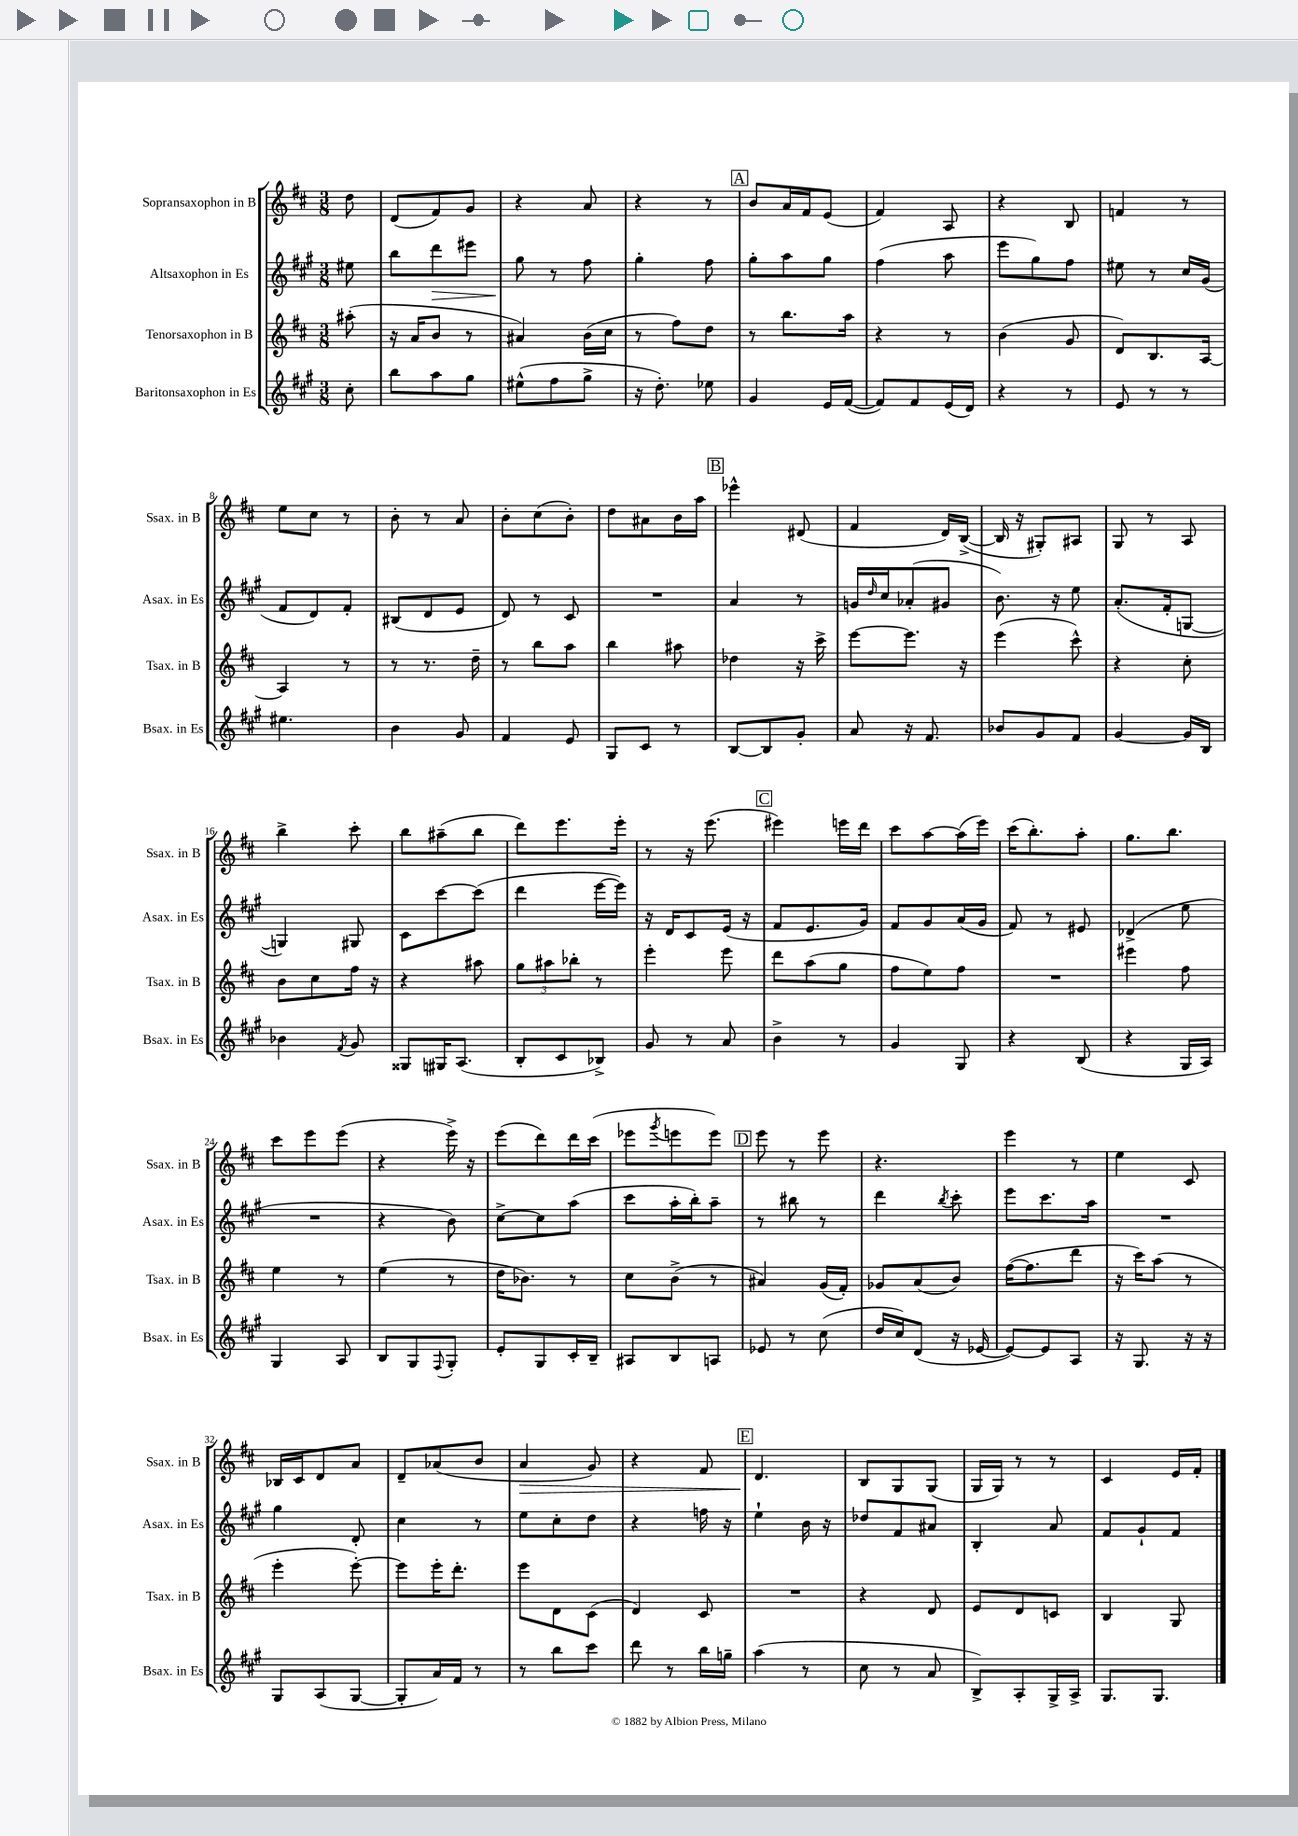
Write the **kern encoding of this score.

**kern	**kern	**kern	**kern
*staff4	*staff3	*staff2	*staff1
*clefG2	*clefG2	*clefG2	*clefG2
*k[f#c#g#]	*k[f#c#]	*k[f#c#g#]	*k[f#c#]
*M3/8	*M3/8	*M3/8	*M3/8
8cc#'	(8aa#'	8ee#	8dd
=	=	=	=
8bb	16r	8bb	(8d
.	16a	.	.
8aa	8b	8ddd	8f#)
8gg#	8r	8eee#	8g
=	=	=	=
(8ee#^^	4a#)	8gg#	4r
8ff#	.	8r	.
8gg#^	(16b	8ff#	8a
.	16cc#	.	.
=	=	=	=
16r	8r	4gg#'	4r
8.dd')	.	.	.
.	8ff#)	.	.
8ee-	8dd	8ff#	8r
=	=	=	=
4g#	8r	8gg#'	8b
.	8.bb	8aa	16a
.	.	.	16f#
16e	.	8gg#	(8e
([16f#	16aa	.	.
=	=	=	=
8f#])	4r	(4ff#	4f#)
8f#	.	.	.
(16e	8r	8aa	8A
16d)	.	.	.
=	=	=	=
4r	(4b	8eee	4r
.	.	8gg#)	.
8r	8g	8ff#	8B
=	=	=	=
8e	8d)	8ee#	4f
8r	8.B	8r	.
8r	.	16cc#	8r
.	[16A	(16g#	.
=	=	=	=
4.ee#	4A]	8f#	8ee
.	.	8d)	8cc#
.	8r	8f#'	8r
=	=	=	=
4b	8r	(8B#	8b'
.	8.r	8d	8r
8g#	.	8e	8a
.	16dd~	.	.
=	=	=	=
4f#	8r	8d)	8b'
.	8bb	8r	(8cc#
8e	8aa	8c#	8b')
=	=	=	=
8G#	4bb	4.r	8dd
8c#	.	.	8a#
8r	8aa#	.	16b
.	.	.	16aa
=	=	=	=
[8B	4dd-	4a	4eee-^^
8B]	.	.	.
8g#'	16r	8r	(8d#
.	16ccc#^	.	.
=	=	=	=
8a	[8eee	16g	4f#
.	.	16qqdd	.
.	.	16cc#	.
16r	8.eee]	(8a-'	.
8.f#	.	.	.
.	.	8g#	16d)
.	16r	.	([16B^
=	=	=	=
8b-	(4eee	8.b)	16B]
.	.	.	16r
8g#	.	.	8G#')
.	.	16r	.
8f#	8ccc#^^)	8ee	8A#
=	=	=	=
[4g#	4r	(8.a'	8G
.	.	.	8r
.	.	16f#'	.
16g#]	8cc#'	[8G	8A
16B	.	.	.
=	=	=	=
4b-	8b	4G])	4bb^
.	8cc#	.	.
8qf#	.	.	.
8g#	16ff#	8G#	8ccc#'
.	16r	.	.
=	=	=	=
8G##	4r	8c#	8bb
16G#	.	[8ccc#	(8aa#~
(8.A	.	.	.
.	8aa#	(8ccc#]	8bb
=	=	=	=
8B'	12gg	4ddd	8ddd)
.	12aa#	.	.
8c#	.	.	8.eee
.	12bb-'	.	.
8B-^)	8r	[16eee	.
.	.	16eee])	16eee'
=	=	=	=
8g#	4eee'	16r	8r
.	.	16d	.
8r	.	8c#	16r
.	.	.	(8.eee
8a	8eee	(16e	.
.	.	16r	.
=	=	=	=
4b^	8ddd	8f#	4eee#)
.	(8aa	8.e	.
8r	8gg	.	16eee
.	.	16g#)	16ddd
=	=	=	=
4g#	8ff#	8f#	8ccc#
.	8ee)	8g#	[8aa
8G#	8ff#	(16a	(16aa]
.	.	16g#	16eee)
=	=	=	=
4r	4.r	8f#)	(16ccc#
.	.	.	8.bb')
.	.	8r	.
(8B	.	8e#	8aa'
=	=	=	=
4r	4eee#	(4d-^	8.gg
.	.	.	8.bb
16G#	8ff#	8ee	.
16A)	.	.	.
=	=	=	=
4G#	4ee	4.r	8ccc#
.	.	.	8eee
8A	8r	.	(8eee
=	=	=	=
8B	(4ee	4r	4r
8G#	.	.	.
8qqF#	.	.	.
8G#'	8r	8b)	16eee^)
.	.	.	16r
=	=	=	=
8e'	16dd	[8cc#^	(8eee
.	8.b-)	.	.
8G#	.	8cc#]	8ddd)
16c#'	8r	(8aa	16ddd
16B~	.	.	(16ccc#
=	=	=	=
8A#	8cc#	8ccc#	8eee-
.	.	.	8qggg
8B	(8b^	16aa'	8eee
.	.	16bb')	.
8A	8r	8aa~	8eee)
=	=	=	=
8e-	4a#)	8r	8eee
8r	.	8bb#	8r
(8cc#	(16g	8r	8eee
.	16f#')	.	.
=	=	=	=
16dd	8g-	4ddd	4.r
16cc#)	.	.	.
(8d	(8a	.	.
.	.	8qbb	.
16r	8b)	8ccc#'	.
[16e-	.	.	.
=	=	=	=
8e-_)	([16ff#	8eee	4eee
.	8.ff#]	.	.
8e-]	.	8.ccc#	.
8A	8ddd	.	8r
.	.	16aa	.
=	=	=	=
16r	16r	4.r	4ee
8.G#	16ccc#)	.	.
.	(8aa	.	.
16r	8r	.	8c#
16r	.	.	.
=	=	=	=
8G#	4eee'	4gg#	16B-
.	.	.	16c#
(8A	.	.	8d
[8G#	[8eee')	8d'	8a
=	=	=	=
8G#']	8eee]	4cc#	8d~
16a)	16eee'	.	(8a-
16f#	8.ddd'	.	.
8r	.	8r	8b
=	=	=	=
8r	8eee	8ee	4a
8bb	8d	8cc#'	.
8ccc#	(8c#	8dd	8g)
=	=	=	=
8ddd	4d)	4r	4r
8r	.	.	.
16bb	8c#	16ff	8f#
16gg~	.	16r	.
=	=	=	=
(4aa	4.r	4ee`	4.d
8r	.	16b	.
.	.	16r	.
=	=	=	=
8cc#	4r	8dd-	8B
8r	.	8f#	8G
8a	8d	8a#	(8G
=	=	=	=
8B^)	8e	4B'	16G
.	.	.	16G)
8A'	8d	.	8r
16G#^	8c	8a	8r
16A^	.	.	.
=	=	=	=
8.G#	4B	8f#	4c#
.	.	8g#`	.
8.G#	.	.	.
.	8G	8f#	16e
.	.	.	16f#'
==	==	==	==
*-	*-	*-	*-
